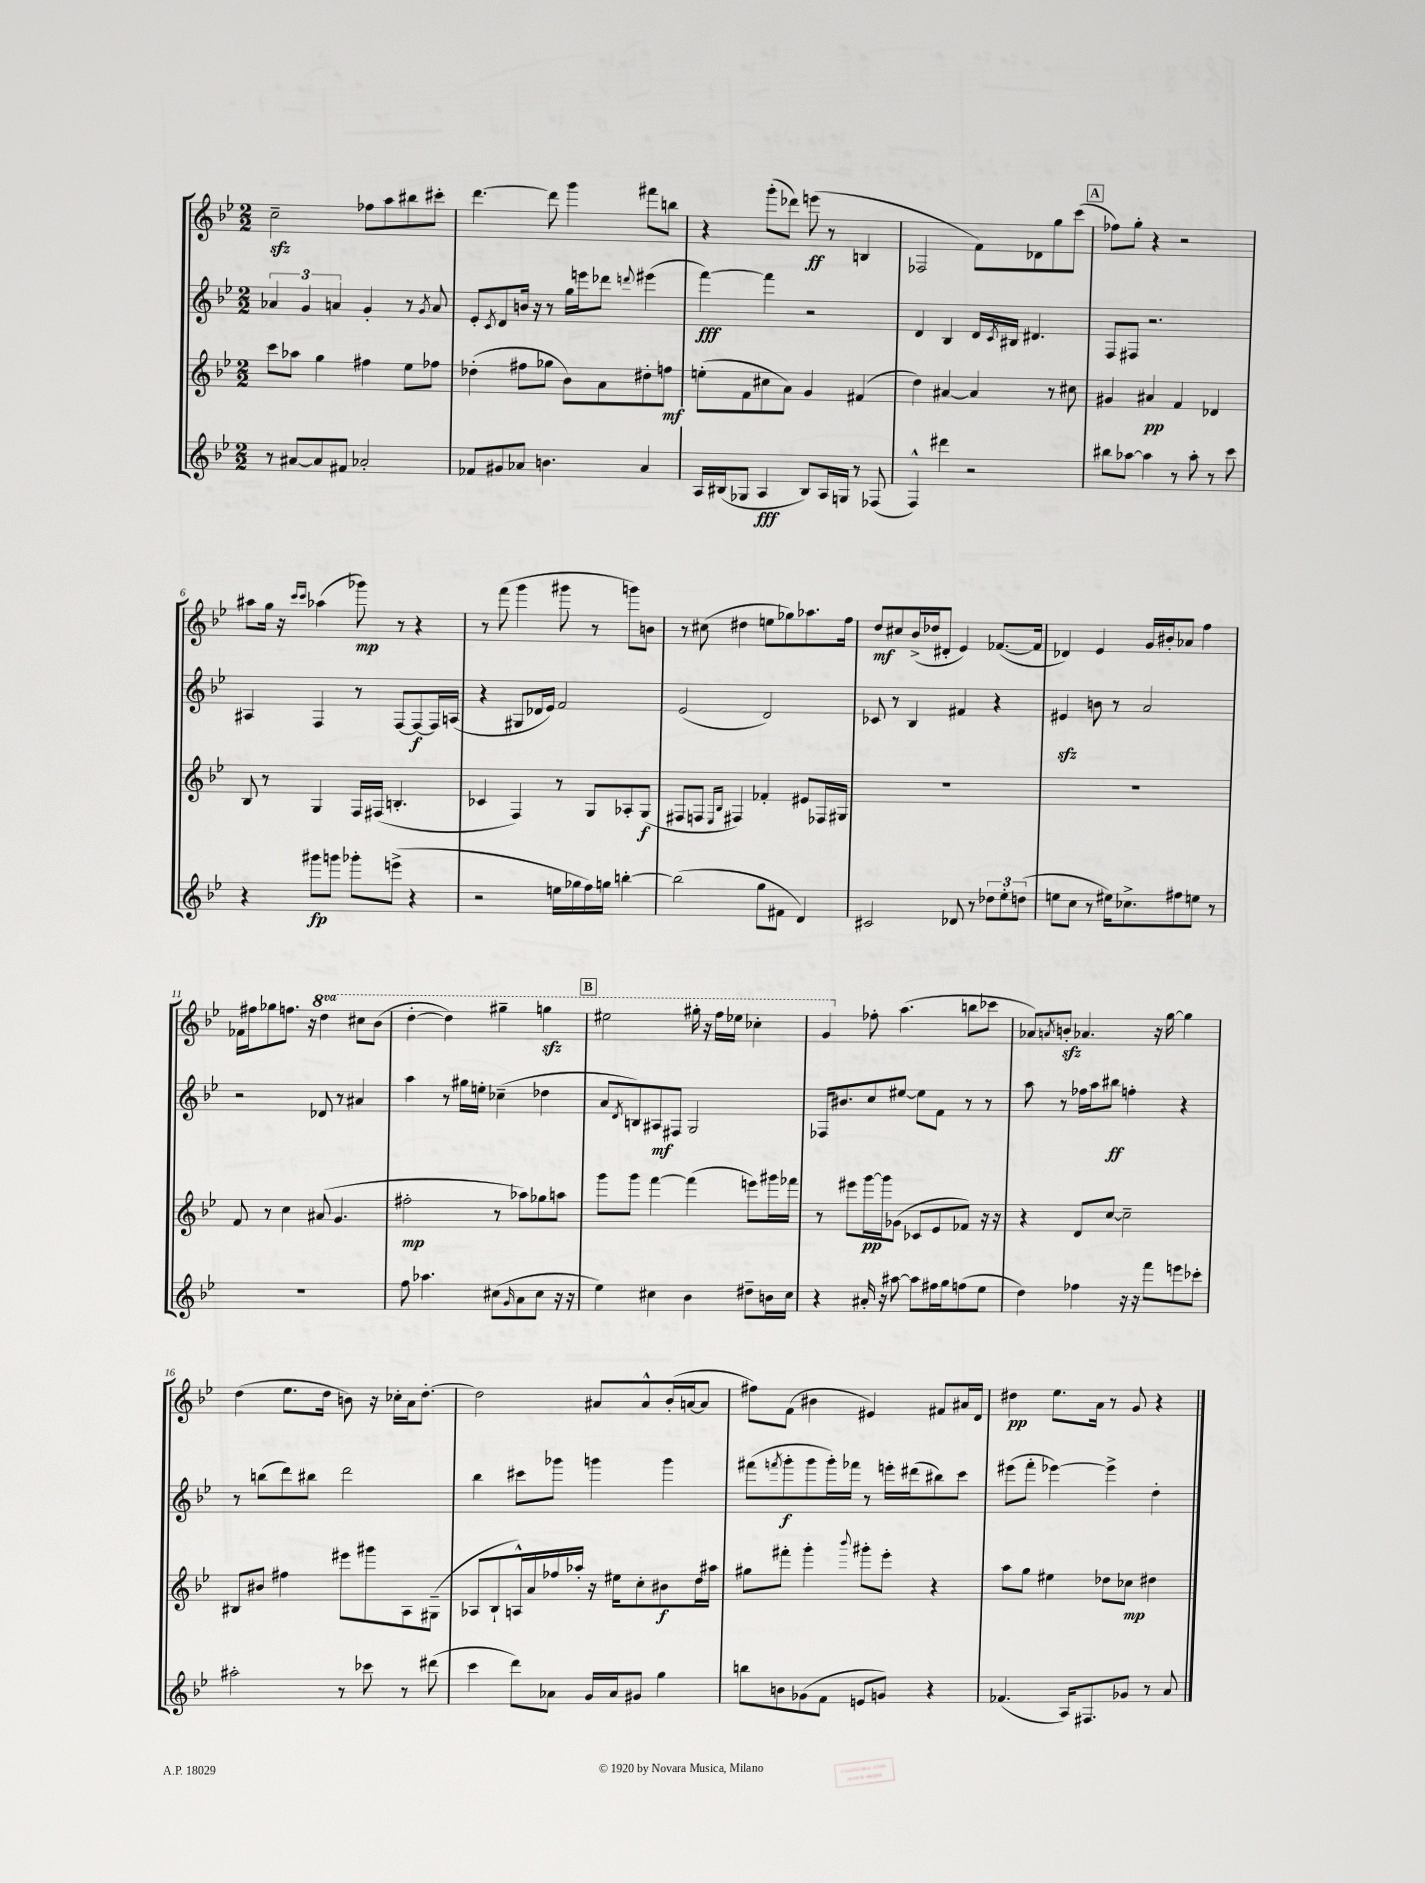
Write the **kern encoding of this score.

**kern	**kern	**kern	**kern
*staff4	*staff3	*staff2	*staff1
*clefG2	*clefG2	*clefG2	*clefG2
*k[b-e-]	*k[b-e-]	*k[b-e-]	*k[b-e-]
*M2/2	*M2/2	*M2/2	*M2/2
8r	8ccc\L	6a-/	2cc~\
[8a#/L	8aa-\J	.	.
.	.	6g/	.
8a#/]	4gg\	.	.
.	.	6a/	.
8f#/J	.	.	.
2a-'/	4ff#\	4g'/	8ff-\L
.	.	.	8aa\
.	8ee-\L	8r	8bb#\
.	.	8qg/	.
.	8ff-\J	8a/	8ccc#'\J
=	=	=	=
8f-/L	(4dd-'\	8e-'/L	[4.ddd\
.	.	8qc/	.
8g#/	.	8d/	.
8a-/J	8ff#\L	16b/Jk	.
.	.	16r	.
4.b\	8gg-\J	8r	8ddd\]
.	8b-\L)	16gg\LL	4ggg\
.	.	16eee\J	.
.	8a\	8ddd-\J	.
.	.	8qqddd/	.
4a-/	8dd#'\	(4eee#\	8fff#\L
.	8ff\J	.	8bb\J
=	=	=	=
16A/LL	(8ee'\L	[4fff\)	4r
(16B#/J	.	.	.
8G-/J	8f\	.	.
4A/	8cc#\	4fff\]	(8ggg'\L
.	8a\J)	.	8ddd-\J)
8B#/L)	4g/	2r	(8eee\
16A/L	.	.	8r
16G/JJ	.	.	.
8r	(4f#/	.	4B/
(8F-/	.	.	.
=	=	=	=
4F^^/)	4dd\)	4d/	2F-/
4ddd#\	[4a#/	4B-/	.
2r	4a#/]	16d/LL	8f\L)
.	.	8qc/	.
.	.	16B#/JJ	.
.	.	4.d#/	8d-\
.	8r	.	8gg\
.	8cc#\	.	(8ccc\J
=	=	=	=
8bb#\L	4g#/	8F/L	8ff-\L)
[8aa-\J	.	8F#/J	8gg'\J
4aa-\]	4a#/	2.r	4r
8r	4f/	.	2r
8aa-'\	.	.	.
8r	4d-/	.	.
8ccc\	.	.	.
=	=	=	=
4r	8B-/	4A#/	8aa#\L
.	8r	.	16gg\Jk
.	.	.	16r
.	.	.	16qqccc/LL
.	.	.	16qqccc/JJ
8ggg#\L	4G/	4F/	(4aa-\
8ggg\J	.	.	.
8ggg-'\L	16F/LL	8r	8ggg-\)
.	(16F#/JJ	.	.
(8eee^\J	4.B'/	[8F/L	8r
4r	.	8F/_	4r
.	.	16F/]L	.
.	.	(16A/JJ	.
=	=	=	=
2r	4c-/	4r	8r
.	.	.	(8fff\
.	4F/)	8G#/L	4ggg\
.	.	16d-/L	.
.	.	16e-/JJ)	.
16ee\LL	8r	2f/	8ggg#\
16gg-\	.	.	.
16ff\)	8G/L	.	8r
16gg\JJ	.	.	.
[4bb'\	8A-'/	.	8ggg\L)
.	(8G/J	.	8b\J
=	=	=	=
(2bb\]	8F#/L	(2e-/	8r
.	8F/J	.	(8cc#\
.	16qqE-/LL	.	.
.	16qqB-/JJ	.	.
.	4F#/)	.	4dd#\
8gg\L	4f-'/	2d/)	8ee\L
8f#\J	.	.	8gg-\)
4d/)	8e#/L	.	8.aa-\
.	16F-/L	.	.
.	16G#/JJ	.	16ff\Jk
=	=	=	=
2c#/	1r	8c-/	8dd/L
.	.	8r	8cc#/
.	.	4B-/	(16b-^/L
.	.	.	16dd-/J
.	.	.	8d#'/J
8d-/	.	4f#/	4e-/)
8r	.	.	.
12dd-\L	.	4r	([8.f-/L
12ee-'\	.	.	.
(12dd\J	.	.	.
.	.	.	16f-/]Jk
=	=	=	=
8ee\L	1r	4e#/	4d-/)
8cc\J	.	.	.
8r	.	8b\	4e-/
16ee#\LK)	.	8r	.
8.cc-^\	.	.	.
.	.	2a/	16g/LL
.	.	.	16b#'/J
8ff#\	.	.	8a-/J
8ee\J	.	.	4ff\
8r	.	.	.
=	=	=	=
1r	8f/	2r	16f-\LL
.	.	.	16ff#\J
.	8r	.	8gg-\
.	4cc\	.	8.ff\J
.	.	.	16r
.	(8a#/	8d-/	4ddd\
.	4.g/	8r	.
.	.	4a#/	8ccc#\L
.	.	.	(8bb-\J
=	=	=	=
8ff\	2ff#'\	4aa\	[4ddd'\
4.aa-\	.	.	.
.	.	8r	4ddd\])
.	.	16gg#\LL	.
.	.	16ee'\JJ	.
(8cc#\L	8r	(4cc-~\	4ggg#~\
16qqg/	.	.	.
8a\	8aa-\L)	.	.
8cc#\J	8gg-\	4dd-\	4ggg\
16r	8aa\J	.	.
16r	.	.	.
=	=	=	=
4ee-\)	8ggg\L	8a/L	2eee#\
.	.	8qd/	.
.	8ggg\J	8B/)	.
4cc#\	[4fff\	8A#/	.
.	.	8F#/J	.
4b-\	(4fff\]	2G/	16ggg#'\
.	.	.	16r
.	.	.	16fff\LL
.	.	.	16eee-\JJ
8dd#~\L	8eee\L)	.	4ccc-'\
16b\L	16ggg#\L	.	.
16cc#\JJ	16fff-\JJ	.	.
=	=	=	=
4r	8r	16F-/LK	4gg/
.	.	8.b#/	.
.	8eee#\L	.	.
16a#'/	[16ggg\L	8cc/	8ff-'\
16r	16ggg\]J	.	.
[8aa#\	(8g-\J	[8ee#/J	(4.aa\
8aa#\]L	8c-/L	8ee#\]L	.
16ff#\L	8e-/	8f\J	.
16gg\J	.	.	.
(8ff\	8f-/J)	8r	8bb\L
8ee-\J	16r	8r	8ccc-\J
.	16r	.	.
=	=	=	=
4dd\)	4r	8aa\	8a-/L)
.	.	.	8qa/
.	.	8r	8b'/J
4ff-\	8d/L	16ff-\LL	4.a-/
.	.	16aa\J	.
.	[8cc/J	8bb#\J	.
16r	2cc~\]	4ff'\	.
16r	.	.	.
8fff\L	.	.	16r
.	.	.	[16gg\
8eee\	.	4r	4gg\]
8ccc-'\J	.	.	.
=	=	=	=
2aa#'\	8B#/L	8r	(4dd\
.	8b#/J	(8bb\L	.
.	4ff#\	8ddd\)	8.ee-\L
.	.	8bb#\J	.
.	.	.	16dd\Jk
8r	8eee#\L	2ddd\	8b\)
8ccc-\	8ggg#\	.	16r
.	.	.	16cc-'\LL
8r	8A\	.	16a\J
.	.	.	[8.dd'\J
(8ddd#\	(8G#~\J	.	.
=	=	=	=
4ccc\	8A-/L	4bb-\	2dd\]
.	8B-`/	.	.
8ddd\L)	16A^^/L)	8ccc#\L	.
.	16a/	.	.
8a-\J	16ff-/	8ggg-\J	.
.	16aa-'/JJ	.	.
16g/LL	16r	4ggg\	8a#/L
16a-/J	16ee#\LK	.	.
8g#/J	8cc'\	.	8a#^^/
4gg\	8b#\	4ggg\	(16b-'/L
.	.	.	[16a/J
.	16dd\L	.	8a/]J
.	16aa#\JJ	.	.
=	=	=	=
8bb\L	8gg#\L	(8fff#\L	8ff#\L)
.	.	8qfff/	.
8b\	8fff#'\J	8ggg'\	(8f\J
(8g-\	4ggg'\	8ggg\	4b#\
8f\J	.	16ggg'\L)	.
.	.	16fff-\JJ	.
.	8qqbbb-/	.	.
8e/L	8ggg#'\L	8r	4e#/)
8g/J)	8eee-'\J	16eee'\LL	.
.	.	(16ddd#\J	.
4r	4r	8bb#\)	8f#/L
.	.	8ccc\J	16a#/L
.	.	.	16d/JJ
=	=	=	=
(4.f-/	8aa\L	(8eee#\L	4dd#\
.	8gg\J	8fff'\J	.
.	4ee#\	[4eee-\)	8.ee-\L
16A/LK)	.	.	.
8.F#/	.	.	16a\Jk
.	8dd-\L	4eee-^\]	8r
8g-/J	8cc-\J	.	8g/
8r	4dd#\	4dd'\	4r
8a/	.	.	.
==	==	==	==
*-	*-	*-	*-
